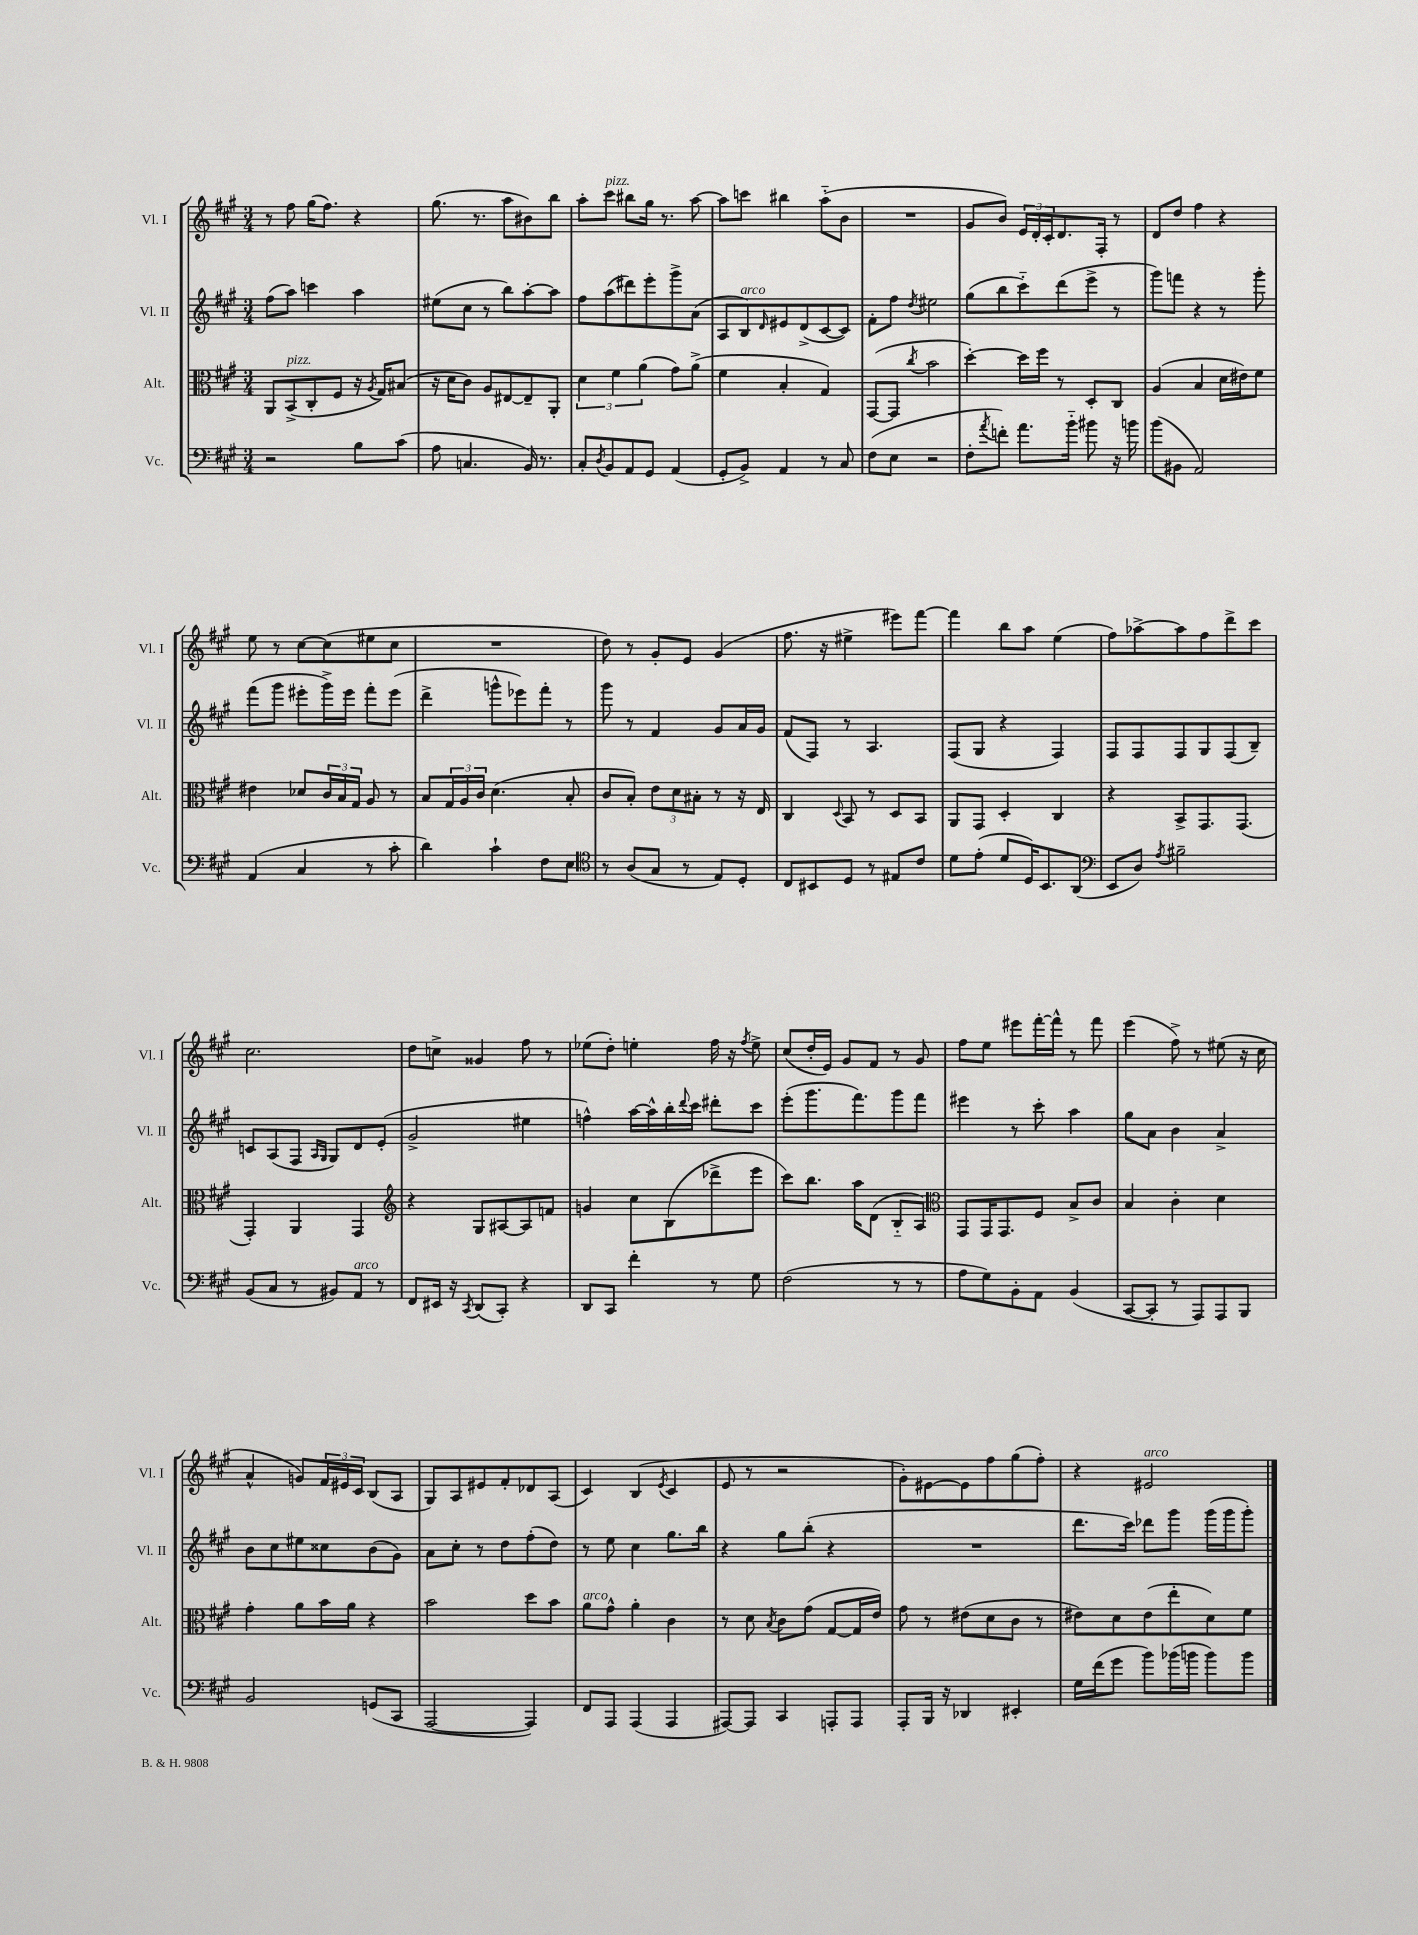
<<
\new StaffGroup <<
\new Staff = "s0" \with { instrumentName = "Vl. I" shortInstrumentName = "Vl. I" } {
    \clef treble \key a \major \numericTimeSignature \time 3/4
    r8 fis''8 gis''16( fis''8.) r4 |
    gis''8.( r8. a''8 bis'8) b''8 |
    a''8-. cis'''8^\markup { \italic "pizz." } bis''8 gis''16 r8. a''8~ |
    a''8 c'''8 bis''4 a''8-_( b'8 |
    R2. |
    gis'8 b'8) \tuplet 3/2 { e'16 d'16-. cis'16-. } d'8. fis16-. r8 |
    d'8 d''8 fis''4 r4 |
    e''8 r8 cis''8~ cis''8( eis''8 cis''8 |
    R2. |
    d''8) r8 gis'8-. e'8 gis'4( |
    fis''8. r16 eis''4-> eis'''8) fis'''8~ |
    fis'''4 b''8 a''8 e''4( |
    fis''8) aes''8~-> aes''8 fis''8 d'''8-> cis'''8 |
    cis''2. |
    d''8 c''8-> gisis'4 fis''8 r8 |
    ees''8( d''8-.) e''4-. fis''16 r16 \acciaccatura { fis''8 } e''8-> |
    cis''8( d''16-. e'16) gis'8 fis'8 r8 gis'8 |
    fis''8 e''8 eis'''8 fis'''16~-. fis'''16-^ r8 fis'''8 |
    e'''4( fis''8->) r8 eis''8( r16 cis''16 |
    a'4-^ g'8) \tuplet 3/2 { fis'16 eis'16 cis'16 } b8( a8 |
    gis8) a8 eis'8 fis'8-. des'8 a8( |
    cis'4) b4( \acciaccatura { e'8 } cis'4 |
    e'8 r8 r2 |
    gis'8-.) eis'8~ eis'8 fis''8 gis''8( fis''8-.) |
    r4 eis'2^\markup { \italic "arco" } \bar "|." |
}
\new Staff = "s1" \with { instrumentName = "Vl. II" shortInstrumentName = "Vl. II" } {
    \clef treble \key a \major \numericTimeSignature \time 3/4
    fis''8( a''8) c'''4 a''4 |
    eis''8( cis''8 r8 b''8) a''8~-. a''8 |
    fis''8 a''8( dis'''8) e'''8-. gis'''8-> a'8( |
    a8 b8^\markup { \italic "arco" }) \grace { d'16 } eis'8 d'8->( cis'8~ cis'8) |
    fis'8-. fis''8 \acciaccatura { d''8 } eis''2 |
    gis''8( b''8 cis'''8-_) d'''8( e'''8-> r8 |
    gis'''8) f'''8 r4 r8 gis'''8-. |
    fis'''8( gis'''8 eis'''8-. gis'''16->) eis'''16 fis'''8-. eis'''8( |
    d'''4-> g'''8-^ ees'''8) fis'''8-. r8 |
    gis'''8 r8 fis'4 gis'8 a'16 gis'16 |
    fis'8( fis8) r8 a4. |
    fis8( gis8 r4 fis4) |
    fis8 fis8 fis8 gis8 fis8( b8--) |
    c'8 a8( fis8 \grace { a16 gis16 } gis8) d'8 e'8-.( |
    gis'2-> eis''4 |
    f''4-^) a''16~ a''16-^ b''16-. \appoggiatura { d'''8 } cis'''16 dis'''8-. cis'''8 |
    e'''8-.( gis'''8. fis'''8.) gis'''8 fis'''8 |
    eis'''4 r8 cis'''8-. a''4 |
    gis''8 a'8 b'4 a'4-> |
    b'8 cis''8 eis''8 cisis''8 b'8( gis'8) |
    a'8 cis''8-. r8 d''8 fis''8-.( d''8) |
    r8 e''8 cis''4 gis''8. b''16 |
    r4 gis''8 b''8-.( r4 |
    R2. |
    d'''8. cis'''16) des'''8 gis'''8 gis'''16( gis'''16 gis'''8-.) \bar "|." |
}
\new Staff = "s2" \with { instrumentName = "Alt." shortInstrumentName = "Alt." } {
    \clef alto \key a \major \numericTimeSignature \time 3/4
    a,8 b,8->^\markup { \italic "pizz." }( cis8-. fis8 r16 \acciaccatura { a8 } gis16) bis8( |
    r16 d'16 cis'8) a8 eis8~ eis8-- a,8-. |
    \tuplet 3/2 { d'4 fis'4 a'4( } gis'8) a'8->( |
    fis'4 b4-. gis4) |
    gis,8~( gis,8 \acciaccatura { cis''8 } b'2 |
    d''4~-.) d''16 fis''16 r8 d8-. cis8 |
    a4( b4 d'16 eis'16) fis'8 |
    eis'4 des'8 \tuplet 3/2 { cis'16 b16 gis16 } a8 r8 |
    b8 \tuplet 3/2 { gis16 a16 cis'16 } d'4.( b8-. |
    cis'8 b8-.) \tuplet 3/2 { e'8 d'8 bis8-. } r8 r16 e16 |
    cis4 \appoggiatura { d8 } b,8 r8 d8 b,8 |
    a,8 gis,8 d4-. cis4 |
    r4 b,8-> gis,8. gis,8.( |
    gis,4-.) a,4 gis,4 |
    \clef treble r4 gis8 ais8~ ais8 f'8 |
    g'4 cis''8 b8( des'''8-> e'''8 |
    cis'''8) b''8. a''16 d'8( b8-_ a8) |
    \clef alto gis,8 gis,16 gis,8. fis8 b8-> cis'8 |
    b4 cis'4-. d'4 |
    gis'4-. a'8 b'16 a'16 r4 |
    b'2 d''8 b'8 |
    a'8^\markup { \italic "arco" } gis'8-^ a'4-. cis'4 |
    r8 d'8 \acciaccatura { b8 } cis'8 gis'8( gis8~ gis16 e'16) |
    gis'8 r8 eis'8( d'8 cis'8 r8 |
    eis'8) d'8 eis'8( e''8-. d'8) fis'8 \bar "|." |
}
\new Staff = "s3" \with { instrumentName = "Vc." shortInstrumentName = "Vc." } {
    \clef bass \key a \major \numericTimeSignature \time 3/4
    r2 b8 cis'8( |
    a8 c4. b,16) r8. |
    cis8-. \acciaccatura { d8 } b,8 a,8 gis,8 a,4( |
    gis,8-. b,8->) a,4 r8 cis8 |
    fis8( e8 r2 |
    fis8-. \acciaccatura { a'8 } f'8-.) a'8. b'16-_ bis'8 r16 b'16 |
    b'8( bis,8 a,2) |
    a,4( cis4 r8 cis'8-. |
    d'4) cis'4-! fis8 e8 |
    \clef tenor r8 a8( gis8 r8 e8) d8-. |
    cis8 bis,8 d8 r8 eis8 cis'8 |
    d'8 e'8-.( d'8 d16) b,8. a,8( |
    \clef bass e,8 d8) \acciaccatura { a8 } bis2-- |
    b,8( cis8 r8 bis,8) a,8^\markup { \italic "arco" } r8 |
    fis,8 eis,16 r16 \acciaccatura { cis,8 } d,8( cis,8-.) r4 |
    d,8 cis,8 fis'4-. r8 gis8 |
    fis2( r8 r8 |
    a8 gis8) b,8-. a,8 b,4( |
    cis,8~ cis,8-. r8 a,,8) a,,8 b,,8 |
    b,2 g,8( cis,8 |
    a,,2~ a,,4) |
    fis,8 a,,8 a,,4( a,,4 |
    ais,,8~) ais,,8 cis,4 a,,8-. a,,8 |
    a,,8-. b,,16 r16 des,4 eis,4-. |
    gis16 fis'16( gis'8 b'8) bes'16( b'16 b'8) b'8 \bar "|." |
}
>>
>>
\layout { \context { \Score \remove "Bar_number_engraver" } }
